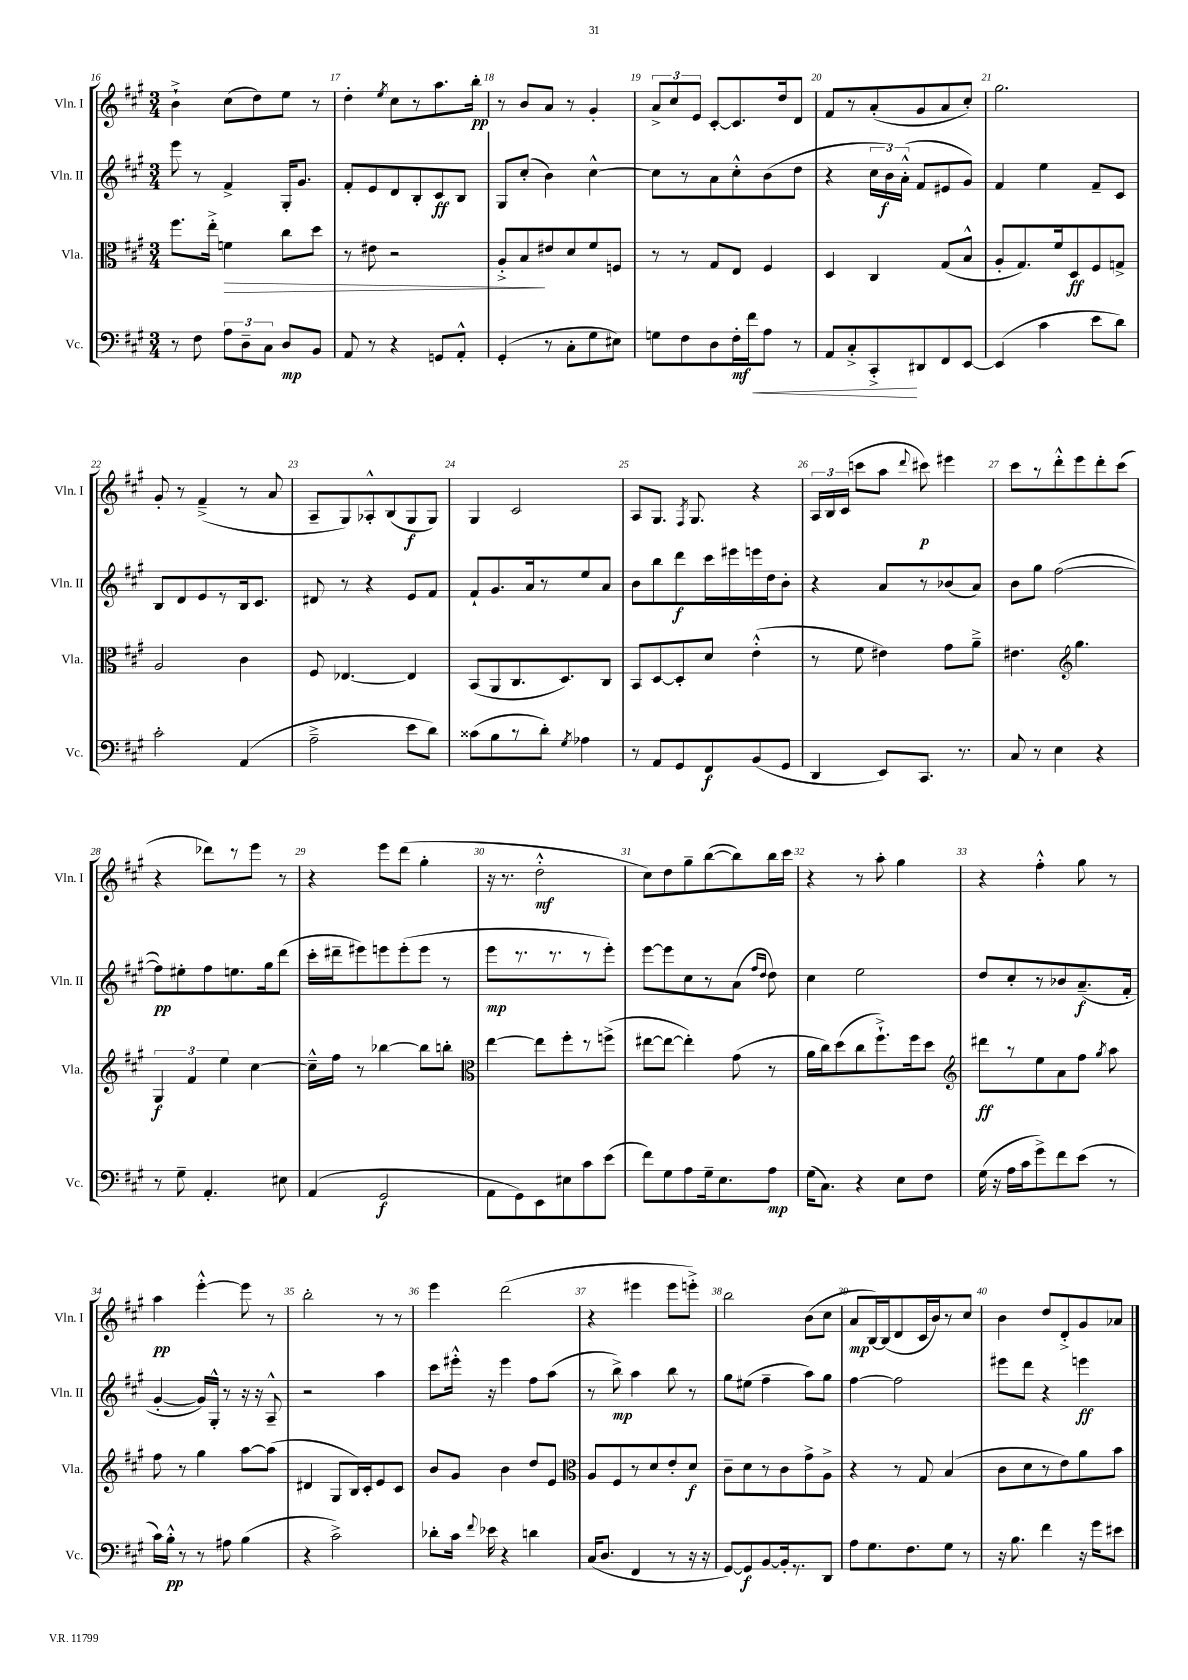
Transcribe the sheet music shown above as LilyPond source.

<<
\new StaffGroup <<
\new Staff = "s0" \with { instrumentName = "Vln. I" shortInstrumentName = "Vln. I" } {
    \clef treble \key a \major \numericTimeSignature \time 3/4
    \autoBeamOff b'4-!-> cis''8[( d''8) e''8] r8 |
    d''4-. \acciaccatura { e''8 } cis''8[ r8 a''8. b''16]-.\pp |
    r8 b'8[ a'8] r8 gis'4-. |
    \tuplet 3/2 { a'8[-> cis''8 e'8] } cis'8[~-. cis'8. d''16 d'8] |
    fis'8[ r8 a'8-.( gis'8 a'8 cis''8]-.) |
    gis''2. |
    gis'8-. r8 fis'4--->( r8 a'8 |
    a8[-- gis8) aes8-.-^ b8( gis8\f gis8]) |
    gis4 cis'2 |
    a8[ gis8.] \acciaccatura { fis8 } gis8. r4 |
    \tuplet 3/2 { a16[ b16 cis'16]( } c'''8[ a''8] \appoggiatura { d'''8 } cis'''8\p) eis'''4 |
    cis'''8[ r8 d'''8-.-^ e'''8 d'''8-. cis'''8]( |
    r4 des'''8[) r8 e'''8] r8 |
    r4 e'''8[ d'''8]( gis''4-. |
    r16 r8. d''2-.-^\mf |
    cis''8[) d''8 gis''8-- b''8~( b''8) b''16 cis'''16] |
    r4 r8 a''8-. gis''4 |
    r4 fis''4-.-^ gis''8 r8 |
    a''4\pp e'''4~-.-^ e'''8 r8 |
    b''2-. r8 r8 |
    e'''4 d'''2( |
    r4 eis'''4 eis'''8[ e'''8]-.->) |
    b''2 b'8[( cis''8] |
    a'8[\mp b16~) b16( d'8 cis'16 b'16) r8 cis''8] |
    b'4 d''8[ d'8-.-> gis'8 aes'8] \bar "|." |
}
\new Staff = "s1" \with { instrumentName = "Vln. II" shortInstrumentName = "Vln. II" } {
    \clef treble \key a \major \numericTimeSignature \time 3/4
    \autoBeamOff e'''8 r8 fis'4-> gis16[-. gis'8.] |
    fis'8[-. e'8 d'8 b8-. cis'8\ff b8] |
    gis8[ cis''8]-.( b'4) cis''4~-^ |
    cis''8[ r8 a'8 cis''8-.-^ b'8( d''8] |
    r4 \tuplet 3/2 { cis''16[ b'16\f) a'16]-.-^( } fis'8[ eis'8 gis'8]) |
    fis'4 e''4 fis'8[-- cis'8] |
    b8[ d'8 e'8 r8 b16 cis'8.] |
    dis'8 r8 r4 e'8[ fis'8] |
    fis'8[-! gis'8. a'16 r8 e''8 a'8] |
    b'8[ b''8 d'''8\f cis'''16 eis'''16 e'''16 d''16 b'8]-. |
    r4 a'8[ r8 bes'8( a'8]) |
    b'8[ gis''8] fis''2~( |
    fis''8[\pp) eis''8-. fis''8 e''8. gis''16 d'''8]( |
    cis'''16[-. dis'''16-- eis'''8) e'''8 e'''8-.( e'''8] r8 |
    e'''8[\mp r8. r8. r8 e'''8]-.) |
    e'''8[~ e'''8 cis''8 r8 a'8]( \grace { fis''16[ d''16] } d''8) |
    cis''4 e''2 |
    d''8[ cis''8-. r8 bes'8 a'8.--\f( fis'16]-. |
    gis'4~-. gis'16[) gis16]-.-^ r8 r16 r16 a8---^ |
    r2 a''4 |
    cis'''8[ eis'''16]-.-^ r16 eis'''4 fis''8[ a''8]( |
    r8 b''8->\mp) a''4 b''8 r8 |
    gis''8[ eis''8]( fis''4-- a''8[) gis''8] |
    fis''4~ fis''2 |
    eis'''8[ d'''8] r4 e'''4\ff \bar "|." |
}
\new Staff = "s2" \with { instrumentName = "Vla." shortInstrumentName = "Vla." } {
    \clef alto \key a \major \numericTimeSignature \time 3/4
    \autoBeamOff fis''8.[ e''16]-.-> f'4\> cis''8[ d''8] |
    r8 eis'8 r2 |
    a8[-.-> b8\! eis'8 d'8 fis'8 f8] |
    r8 r8 gis8[ e8] fis4 |
    d4 cis4 gis8[( b8]-^ |
    a8[-. gis8.) fis'16 d8\ff fis8 g8]-> |
    a2 cis'4 |
    fis8 ees4.~ ees4 |
    b,8[( a,8 cis8. d8.) cis8] |
    b,8[ d8~ d8-. d'8] e'4-.-^( |
    r8 fis'8 eis'4) gis'8[ a'8]---> |
    eis'4. \clef treble gis''4. |
    \tuplet 3/2 { gis4\f fis'4 e''4 } cis''4~ |
    cis''16[---^ fis''16] r8 bes''4~ bes''8[ b''8]-. |
    \clef alto e''4~ e''8[ fis''8-. r8 f''8]->( |
    eis''8[~ eis''8]~ eis''4-.) gis'8( r8 |
    a'16[ cis''16) d''8( cis''8 fis''8.-!->) fis''16 d''8] |
    \clef treble dis'''8[\ff r8 e''8 a'8 fis''8] \acciaccatura { gis''8 } a''8 |
    fis''8 r8 gis''4 a''8[~ a''8]( |
    dis'4 gis8[ b16) cis'16-. e'8 cis'8] |
    b'8[ gis'8] b'4 d''8[ e'8] |
    \clef alto a8[ fis8 r8 d'8 e'8-. d'8]\f |
    cis'8[-- d'8 r8 cis'8 gis'8-> a8]-> |
    r4 r8 gis8 b4( |
    cis'8[ d'8 r8 e'8) a'8 b'8] \bar "|." |
}
\new Staff = "s3" \with { instrumentName = "Vc." shortInstrumentName = "Vc." } {
    \clef bass \key a \major \numericTimeSignature \time 3/4
    \autoBeamOff r8 fis8 \tuplet 3/2 { a8[ d8-- cis8] } d8[\mp b,8] |
    a,8 r8 r4 g,8[ a,8]-.-^ |
    gis,4-.( r8 cis8[-. gis8 eis8]) |
    g8[ fis8 d8 fis16-.\mf\< fis'16 a8] r8 |
    a,8[ cis8-.-> cis,8-.->\! dis,8 fis,8 e,8]~ |
    e,4( cis'4 e'8[ d'8]) |
    cis'2-. a,4( |
    a2---> e'8[ d'8]) |
    cisis'8[( b8 r8 d'8]-.) \acciaccatura { gis8 } aes4 |
    r8 a,8[ gis,8 fis,8\f b,8( gis,8] |
    d,4 e,8[) cis,8.] r8. |
    cis8 r8 e4 r4 |
    r8 gis8-- a,4.-. eis8 |
    a,4( gis,2\f |
    a,8[ gis,8) e,8 eis8 cis'8 e'8]( |
    fis'8[) gis8 a8 gis16-- e8. a8]\mp |
    gis16[( cis8.]) r4 e8[ fis8] |
    gis16( r16 a16[ cis'16 gis'8->) fis'8 e'8]( r8 |
    cis'16[) b16]-.-^\pp r8 r8 ais8 b4( |
    r4 cis'2->) |
    des'8[-. cis'16] \appoggiatura { fis'8 } ees'16 r4 d'4 |
    cis16[( d8.] fis,4 r8 r16 r16 |
    gis,8[~) gis,8\f b,8~ b,16-. r8. d,8] |
    a8[ gis8. fis8. gis8] r8 |
    r16 b8. fis'4 r16 gis'16[ eis'8] \bar "|." |
}
>>
>>
\layout { \context { \Score currentBarNumber = #16 \override BarNumber.break-visibility = ##(#f #t #t) barNumberVisibility = #all-bar-numbers-visible } }
